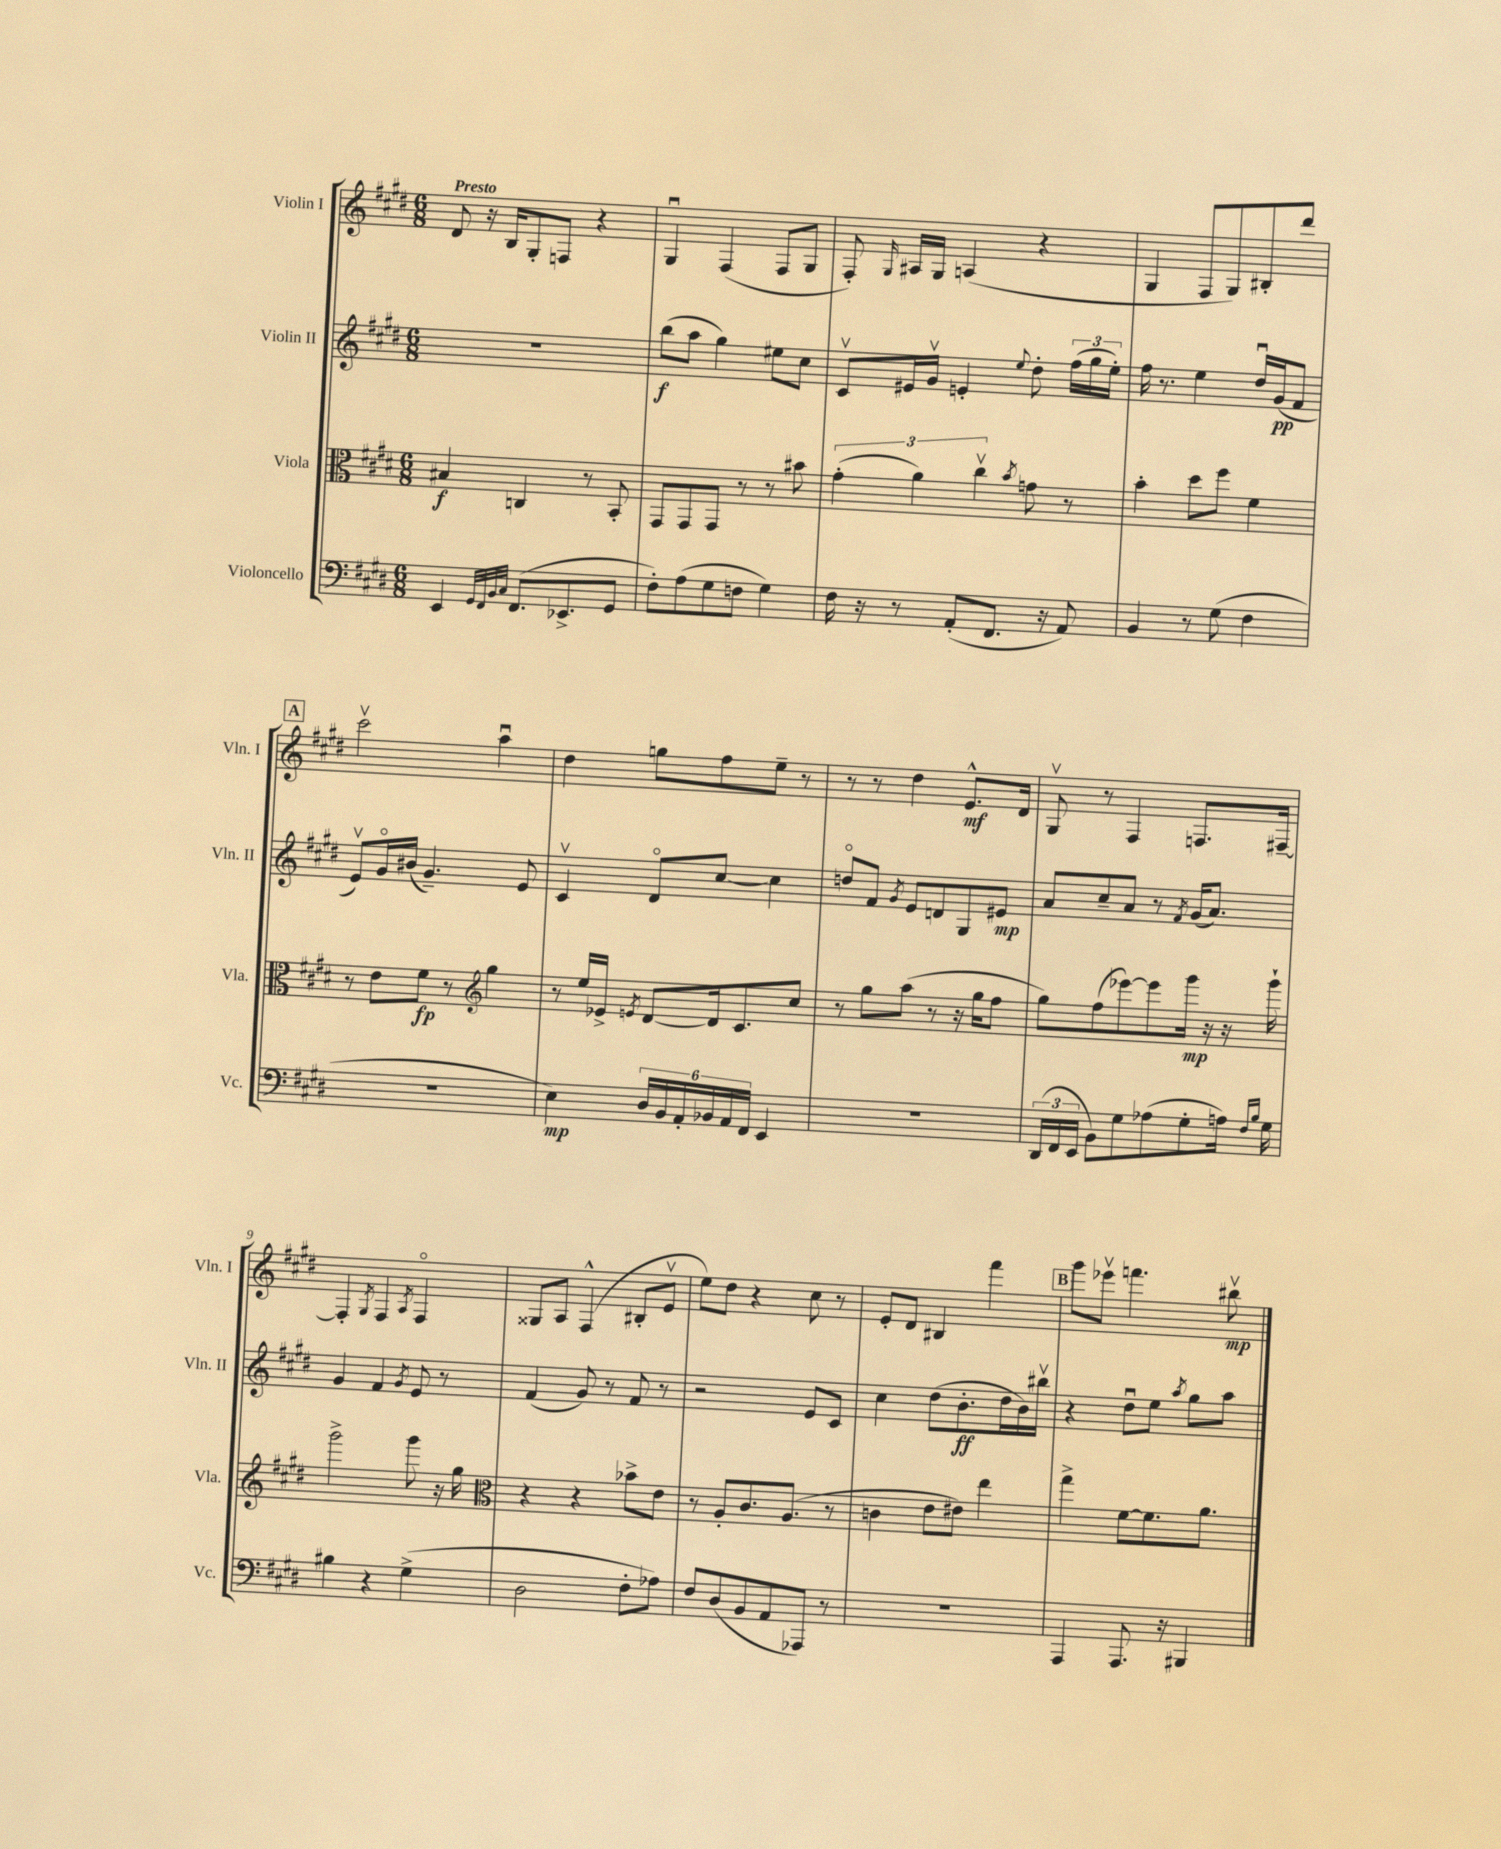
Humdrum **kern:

**kern	**kern	**kern	**kern
*staff4	*staff3	*staff2	*staff1
*clefF4	*clefC3	*clefG2	*clefG2
*k[f#c#g#d#]	*k[f#c#g#d#]	*k[f#c#g#d#]	*k[f#c#g#d#]
*M6/8	*M6/8	*M6/8	*M6/8
4EE	4B#	2.r	8d#
.	.	.	16r
.	.	.	16B
32qqGG#	.	.	.
32qqFF#	.	.	.
32qqBB	.	.	.
32qqC#	.	.	.
(8.FF#	4C	.	8G#'
.	.	.	8F
8.EE-^	.	.	.
.	8r	.	4r
8GG#	8BB'	.	.
=	=	=	=
8F#')	8GG#	(8bb	4G#u
(8A	8GG#	8aa	.
8G#	8GG#	4gg#)	(4F#
8F	8r	.	.
4G#)	8r	8ee#	8F#
.	8b#	8cc#	8G#
=	=	=	=
16F#	(6g#'	8c#v	8F#')
16r	.	.	.
.	.	.	16qqG#
8r	.	16e#	16A#
.	6a)	.	.
.	.	16g#v	16G#
(8AA'	.	4e'	(4A
.	6cc#v	.	.
8.FF#	.	.	.
.	8qb	8qqee	.
.	8g	8dd#'	4r
16r	.	.	.
8AA)	8r	(24ff#	.
.	.	24gg#	.
.	.	24ee')	.
=	=	=	=
4BB	4b'	16ff#	4G#
.	.	8.r	.
8r	8dd#	4ee	8F#
(8G#	8ff#	.	8G#)
4F#	4f#	16dd#u	8B#'
.	.	(16g#	.
.	.	8f#	8ddd#
=	=	=	=
2.r	8r	8ev)	2ccc#v
.	8e	16g#o	.
.	.	(16b#	.
.	8f#	4.g#~)	.
.	8r	.	.
*	*clefG2	*	*
.	4gg#	.	4aau
.	.	8e	.
=	=	=	=
4E)	8r	4c#v	4dd#
.	16ee	.	.
.	16e-^	.	.
.	8qe	.	.
24D#	[8d#	8d#o	8gg
24BB	.	.	.
24AA'	.	.	.
24BB-	16d#]	[8cc#	8ff#
24AA	.	.	.
.	8.c#	.	.
24FF#	.	.	.
4EE	.	4cc#]	8ee~
.	8cc#	.	8r
=	=	=	=
2.r	8r	8ddo	8r
.	8gg#	8f#	8r
.	.	8qg#	.
.	(8aa	8e	4dd#
.	8r	8d	.
.	16r	8G#	8.e^^
.	16gg#	.	.
.	8ff#	8e#	.
.	.	.	16d#
=	=	=	=
(24DD#	8gg#)	8a	8G#v
24FF#	.	.	.
24EE	.	.	.
8BB)	(8ff#	8cc#~	8r
8G#	[8eee-)	8a	4F#
(8A-	8eee-]	8r	.
.	.	8qf#	.
8G#'	16ggg#	(16g#	8.F
.	16r	8.a)	.
16A)	16r	.	.
16qqF#	.	.	.
16qqB	.	.	.
16G#	16ggg#`	.	[16F#~
=	=	=	=
4B#	2ggg#^	4g#	4F#']
.	.	.	8qG#
4r	.	4f#	4F#
.	.	8qg#	8qA
(4G#^	8ggg#	8e	4F#o
.	16r	8r	.
.	16gg#	.	.
=	=	=	=
*	*clefC3	*	*
2D#	4r	(4f#	8G##
.	.	.	8A
.	4r	8g#)	(4F#^^
.	.	8r	.
8F#'	8b-^	8f#	8B#'
8A-)	8e	8r	8ev
=	=	=	=
8F#	8r	2r	8ee)
(8D#	8A'	.	8dd#
8BB	8.c#	.	4r
8AA	.	.	.
.	(8.A	.	.
8AAA-)	.	8e	8cc#
8r	8r	8c#	8r
=	=	=	=
2.r	4c	4cc#	8e'
.	.	.	8d#
.	8e	(8dd#	4B#
.	8e#)	8.b'	.
.	4ee	.	4fff#
.	.	16dd#	.
.	.	16b)	.
.	.	16bb#v	.
=	=	=	=
4AAA	4gg#^	4r	8ggg#
.	.	.	8eee-v
8.AAA	[8f#	8dd#u	4.fff
.	8.f#]	8ee	.
16r	.	.	.
.	.	8qaa	.
4BBB#	.	8gg#	.
.	8.a	.	.
.	.	8aa	8bb#v
==	==	==	==
*-	*-	*-	*-
